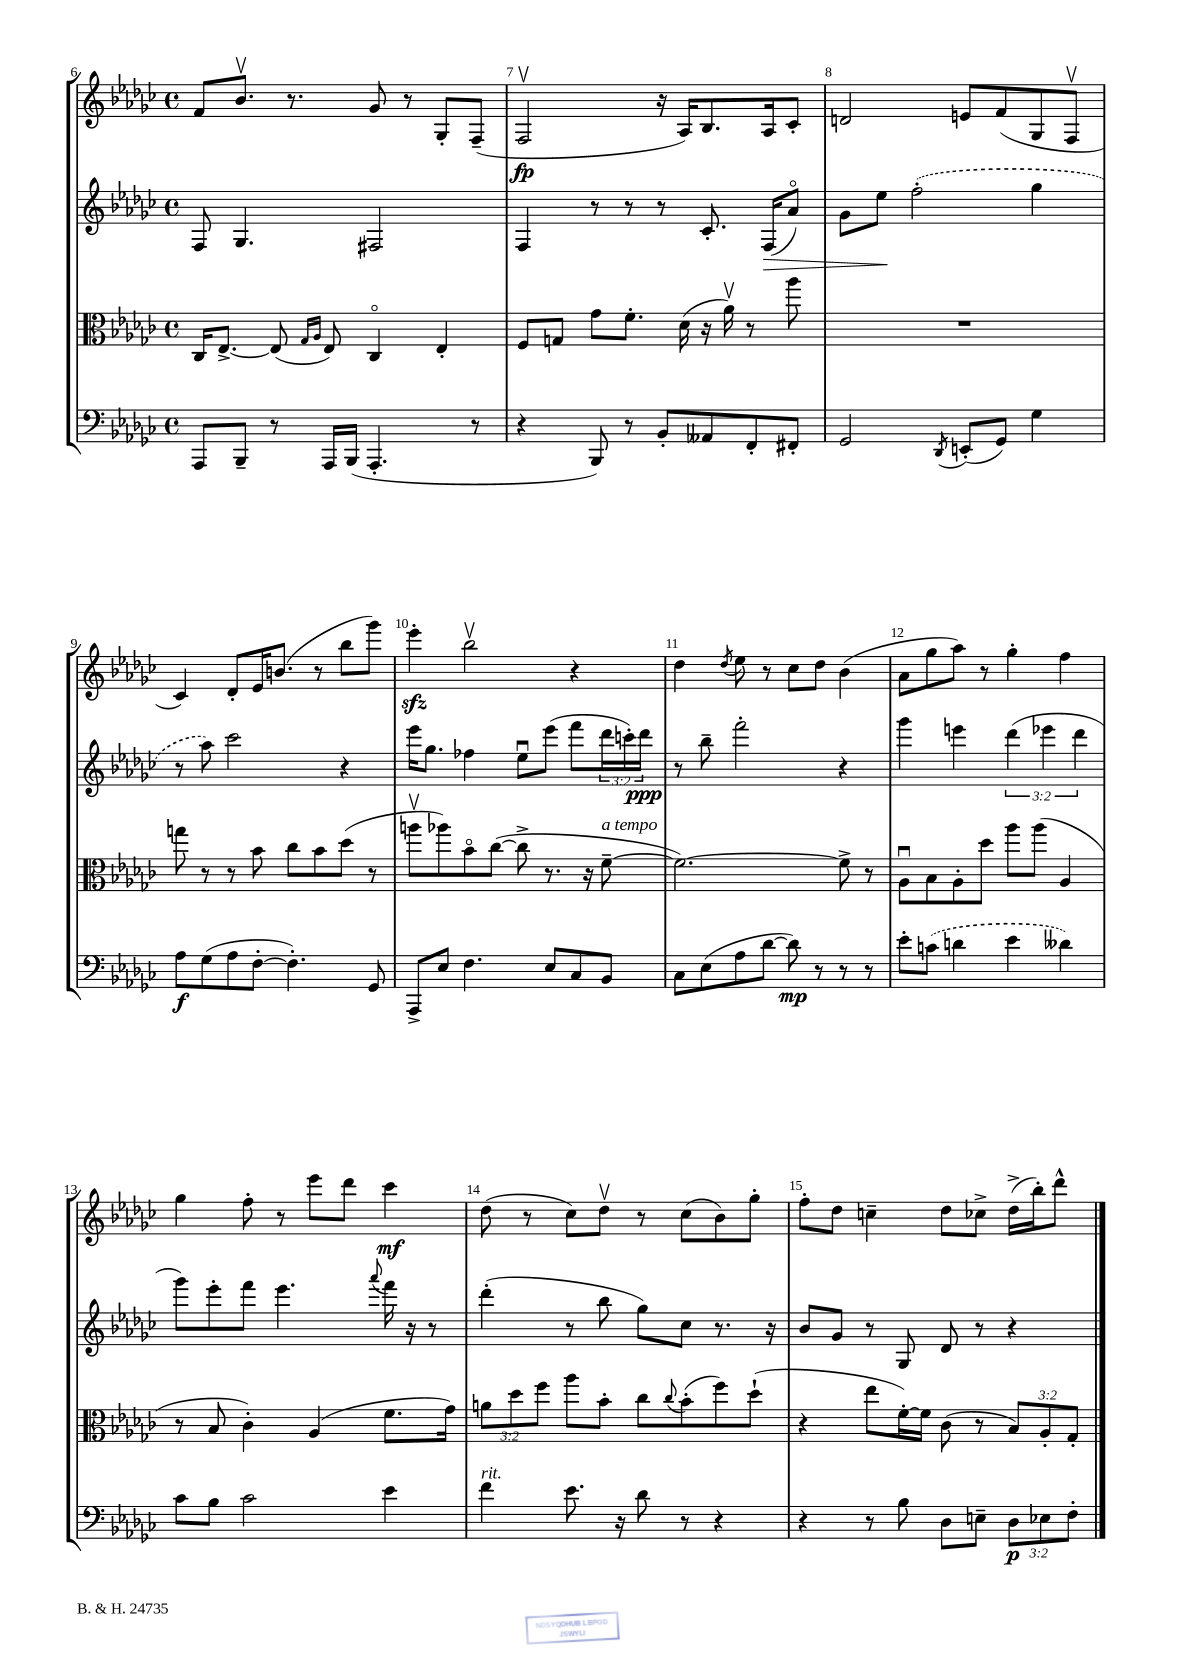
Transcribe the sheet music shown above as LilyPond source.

<<
\new StaffGroup <<
\new Staff = "s0" {
    \clef treble \key ges \major \defaultTimeSignature \time 4/4
    f'8 bes'8.\upbow r8. ges'8 r8 ges8-. f8--( |
    f2\upbow\fp r16 aes16) bes8. aes16 ces'8-. |
    d'2 e'8 f'8( ges8 f8\upbow |
    ces'4) des'8-. ees'16 b'8.( r8 bes''8 ges'''8) |
    ees'''4-.\sfz bes''2\upbow r4 |
    des''4 \acciaccatura { des''8 } ees''8 r8 ces''8 des''8 bes'4( |
    aes'8 ges''8 aes''8) r8 ges''4-. f''4 |
    ges''4 f''8-. r8 ees'''8 des'''8 ces'''4\mf |
    des''8( r8 ces''8) des''8\upbow r8 ces''8( bes'8) ges''8-. |
    f''8-. des''8 c''4-- des''8 ces''8-> des''16->( bes''16-.) des'''8-^ \bar "|." |
}
\new Staff = "s1" {
    \clef treble \key ges \major \defaultTimeSignature \time 4/4 \override Staff.TupletNumber.text = #tuplet-number::calc-fraction-text
    f8 ges4. fis2 |
    f4 r8 r8 r8 ces'8.-. f16\>( aes'8\flageolet) |
    ges'8 ees''8\! \once \slurDashed f''2-.( ges''4 |
    r8 aes''8) ces'''2 r4 |
    ees'''16 ges''8. fes''4 ees''8\downbow ees'''8( f'''8 \tuplet 3/2 { des'''16 c'''16-.) des'''16\ppp } |
    r8 bes''8-- f'''2-. r4 |
    ges'''4 e'''4 \tuplet 3/2 { des'''4( ees'''4 des'''4 } |
    ges'''8) ees'''8-. f'''8 ees'''4. \appoggiatura { aes'''8 } f'''16 r16 r8 |
    des'''4-.( r8 bes''8 ges''8) ces''8 r8. r16 |
    bes'8 ges'8 r8 ges8 des'8 r8 r4 \bar "|." |
}
\new Staff = "s2" {
    \clef alto \key ges \major \defaultTimeSignature \time 4/4 \override Staff.TupletNumber.text = #tuplet-number::calc-fraction-text
    ces16 ees8.~-> ees8( \grace { ges16 aes16 } ees8) ces4\flageolet ees4-. |
    f8 g8 ges'8 f'8.-. des'16( r16 aes'16\upbow) r8 aes''8 |
    R1 |
    g''8 r8 r8 bes'8 ces''8 bes'8 des''8( r8 |
    a''8\upbow aes''8) bes'8\flageolet ces''8~( ces''8-> r8. r16 f'8~--^\markup { \italic "a tempo" } |
    f'2.~) f'8-> r8 |
    aes8\downbow bes8 aes8-. des''8 aes''8 aes''8( aes4 |
    r8 bes8 ces'4-.) aes4( f'8. ges'16) |
    \tuplet 3/2 { a'8 des''8 f''8 } aes''8 bes'8-. ces''8 \appoggiatura { ces''8 } bes'8-.( f''8) des''8-!( |
    r4 ees''8 f'16~-.) f'16 ces'8( r8 \tuplet 3/2 { bes8) aes8-. ges8-. } \bar "|." |
}
\new Staff = "s3" {
    \clef bass \key ges \major \defaultTimeSignature \time 4/4 \override Staff.TupletNumber.text = #tuplet-number::calc-fraction-text
    aes,,8 bes,,8-- r8 aes,,16 bes,,16( aes,,4.-. r8 |
    r4 bes,,8) r8 bes,8-. aeses,8 f,8-. fis,8-. |
    ges,2 \acciaccatura { des,8 } e,8-.( ges,8) ges4 |
    aes8\f ges8( aes8 f8~-. f4.-.) ges,8 |
    aes,,8-> ees8 f4. ees8 ces8 bes,8 |
    ces8 ees8( aes8 des'8~ des'8\mp) r8 r8 r8 |
    ees'8-. \once \slurDashed c'8( d'4 ees'4 deses'4) |
    ces'8 bes8 ces'2 ees'4 |
    f'4^\markup { \italic "rit." } ees'8. r16 des'8 r8 r4 |
    r4 r8 bes8 des8 e8-- \tuplet 3/2 { des8\p ees8 f8-. } \bar "|." |
}
>>
>>
\layout { \context { \Score currentBarNumber = #6 \override BarNumber.break-visibility = ##(#f #t #t) barNumberVisibility = #all-bar-numbers-visible } }
